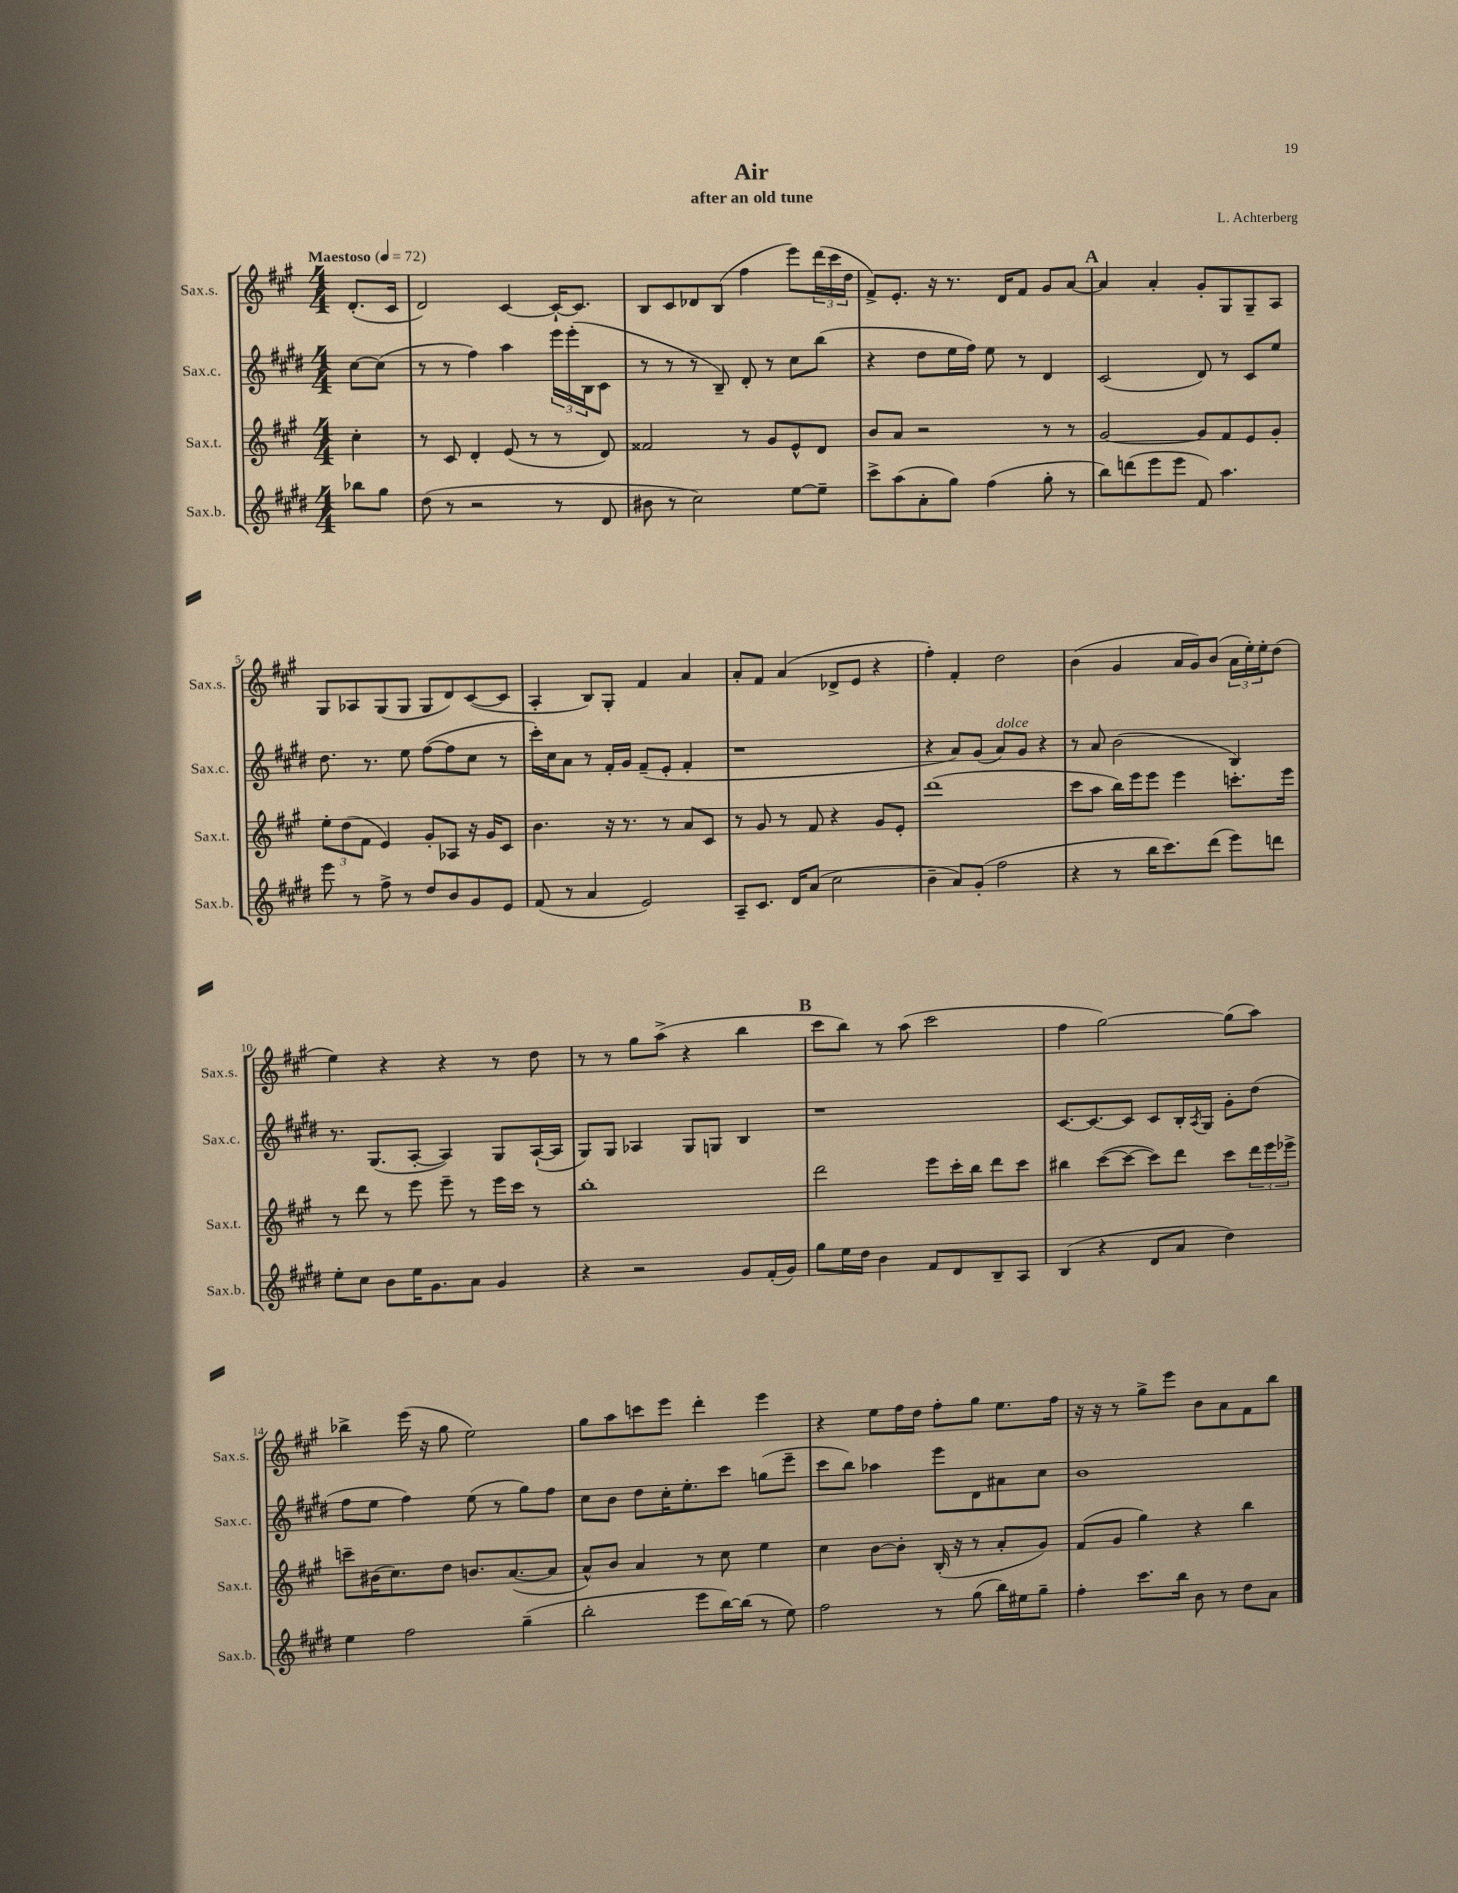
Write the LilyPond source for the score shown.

\header { title = "Air" composer = "L. Achterberg" subtitle = "after an old tune" }
<<
\new StaffGroup <<
\new Staff = "s0" \with { instrumentName = "Sax.s." shortInstrumentName = "Sax.s." } {
    \clef treble \key a \major \numericTimeSignature \time 4/4 \partial 4 \tempo "Maestoso" 4 = 72
    d'8.-.( cis'16 |
    d'2) cis'4~ cis'16~-! cis'8. |
    b8 cis'8 des'8 b8( fis''4 e'''8) \tuplet 3/2 { d'''16( cis'''16 d''16 } |
    fis'8->) e'8.-. r16 r8. d'16 fis'8 gis'8 a'8~ |
    \mark \markup { \bold "A" } a'4 a'4-. gis'8-. gis8 gis8-- a8 |
    gis8 aes8 gis8( gis8 gis8 d'8) cis'8~( cis'8 |
    a4-. b8) gis8-. fis'4 a'4 |
    a'8-. fis'8 a'4( des'8-> e'8 r4 |
    fis''4-.) fis'4-. d''2 |
    b'4( gis'4 a'16 gis'16) b'8( \tuplet 3/2 { a'16 e''16-.) e''16-. } d''8( |
    e''4) r4 r4 r8 d''8 |
    r8 r8 gis''8 a''8->( r4 b''4 |
    \mark \markup { \bold "B" } cis'''8 b''8) r8 a''8( cis'''2 |
    fis''4 gis''2~) gis''8( a''8) |
    bes''4-> e'''16( r16 gis''8 e''2) |
    gis''8 a''8 c'''8 e'''8 d'''4-. e'''4 |
    r4 e''8 fis''16 d''16 fis''8-. gis''8 e''8. fis''16 |
    r16 r16 r8 gis''8-> e'''8 b'8 a'8 fis'8 b''8 \bar "|." |
}
\new Staff = "s1" \with { instrumentName = "Sax.c." shortInstrumentName = "Sax.c." } {
    \clef treble \key e \major \numericTimeSignature \time 4/4 \partial 4
    cis''8~ cis''8( |
    r8 r8 fis''4) a''4 \tuplet 3/2 { e'''16 e'''16-.( b16 } cis'8 |
    r8 r8 r8 b8--) dis'8-. r8 cis''8 b''8( |
    r4 dis''8 e''16 fis''16) e''8 r8 dis'4 |
    \mark \markup { \bold "A" } cis'2( dis'8) r8 cis'8 e''8 |
    dis''8. r8. e''8 fis''8~( fis''8 cis''8 r8 |
    cis'''16-.) cis''16 a'8 r8 fis'16-. gis'16 fis'8--( e'8-. fis'4-. |
    r1 |
    r4 a'8) gis'8( a'8^\markup { \italic "dolce" }) gis'8 r4 |
    r8 a'8 b'2( b4) |
    r8. gis8.( a8~-. a4) gis8 a16~-!( a16 |
    gis8) gis8 aes4 gis8 g8 b4 |
    \mark \markup { \bold "B" } r1 |
    cis'8.~ cis'8.~ cis'8 cis'8 b16-. \acciaccatura { a8 } gis16 gis'8-. dis''8( |
    fis''8 e''8 fis''4) e''8( r8 gis''8) fis''8 |
    cis''8 b'8 dis''8 cis''16-. e''8.-. cis'''8 g''8( e'''8-- |
    cis'''8 b''8) aes''4 e'''8 dis'8 ais'8 cis''8 |
    b'1 \bar "|." |
}
\new Staff = "s2" \with { instrumentName = "Sax.t." shortInstrumentName = "Sax.t." } {
    \clef treble \key a \major \numericTimeSignature \time 4/4 \partial 4
    cis''4-. |
    r8 cis'8 d'4-. e'8( r8 r8 d'8) |
    fisis'2 r8 gis'8 e'8-^ d'8 |
    b'8 a'8 r2 r8 r8 |
    \mark \markup { \bold "A" } gis'2~ gis'8 fis'8 e'8 gis'8-. |
    \tuplet 3/2 { e''8-. d''8( fis'8 } e'4) gis'8-. aes8 r16 gis'16 cis'8 |
    b'4. r16 r8. r8 a'8 cis'8 |
    r8 gis'8 r8 fis'8 r4 gis'8 e'8-. |
    d'''1( |
    cis'''8 a''8 b''16) e'''16 e'''8 e'''4 c'''8.-. e'''16 |
    r8 d'''8 r8 e'''8 e'''8-- r8 e'''16 cis'''16 r8 |
    b''1-. |
    \mark \markup { \bold "B" } d'''2 e'''8 cis'''16-. b''16 d'''8 cis'''8 |
    bis''4 cis'''8~( cis'''8~ cis'''8) d'''8 cis'''8 \tuplet 3/2 { d'''16 e'''16 ees'''16-> } |
    c'''8-- bis'16( cis''8.) d''8 b'8. a'8.~( a'8 |
    a'8-^) b'8 a'4 r8 cis''8 e''4 |
    cis''4 b'8~ b'8-. b16-.( r16 r8 a'8-. gis'8) |
    fis'8( gis'8 gis''4) r4 b''4 \bar "|." |
}
\new Staff = "s3" \with { instrumentName = "Sax.b." shortInstrumentName = "Sax.b." } {
    \clef treble \key e \major \numericTimeSignature \time 4/4 \partial 4
    bes''8 gis''8 |
    dis''8( r8 r2 r8 dis'8 |
    bis'8 r8 cis''2) e''8~ e''8-- |
    cis'''8-> a''8( a'8-. gis''8) fis''4( gis''8-. r8 |
    \mark \markup { \bold "A" } b''8) d'''8( e'''8 e'''8 fis'8) a''4. |
    e'''8 r8 fis''8-> r8 dis''8 b'8 gis'8 e'8 |
    fis'8( r8 a'4 e'2) |
    a8-- cis'8. dis'16 a'8( cis''2 |
    b'4-- a'8) gis'8-.( fis''2 |
    r4 r8 b''16 cis'''8.) dis'''8( e'''8) d'''8 |
    e''8-. cis''8 b'8 e''16 gis'8. a'8 gis'4 |
    r4 r2 gis'8 fis'16-.( gis'16) |
    \mark \markup { \bold "B" } gis''8 e''16 dis''16 b'4 fis'8 dis'8 b8-- a8 |
    b4( r4 dis'8 a'8 dis''4) |
    e''4 fis''2 gis''4--( |
    b''2-. e'''8 b''16~) b''16( r8 e''8) |
    fis''2 r8 gis''8( b''16) eis''16 gis''8-- |
    fis''4-. cis'''8. b''16 b'8 r8 dis''8 a'8 \bar "|." |
}
>>
>>
